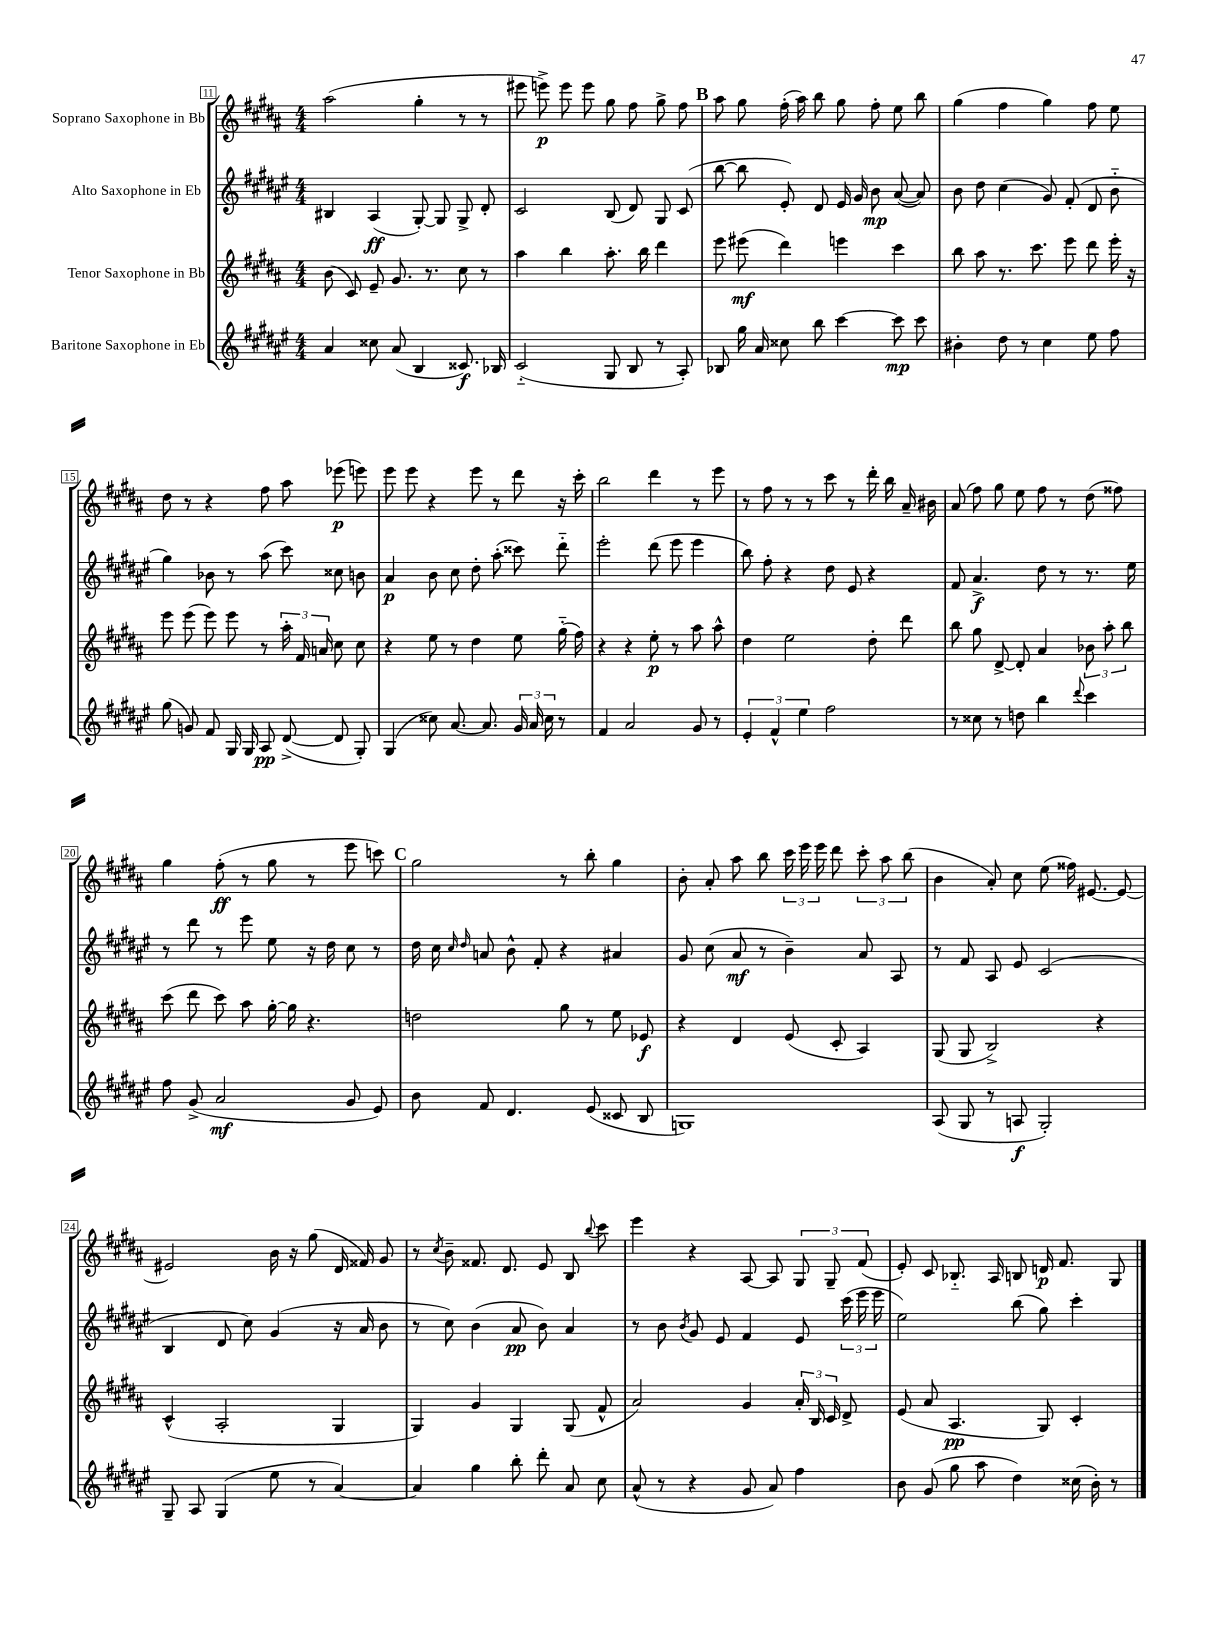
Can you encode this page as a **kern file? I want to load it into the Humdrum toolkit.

**kern	**kern	**kern	**kern
*staff4	*staff3	*staff2	*staff1
*clefG2	*clefG2	*clefG2	*clefG2
*k[f#c#g#d#a#e#]	*k[f#c#g#d#a#]	*k[f#c#g#d#a#e#]	*k[f#c#g#d#a#]
*M4/4	*M4/4	*M4/4	*M4/4
4a#	(8b	4B#	(2aa#
.	8c#)	.	.
8cc##	8e~	(4A#	.
(8a#	8.g#	.	.
4B	.	[8G#')	4gg#'
.	8.r	.	.
.	.	8G#]	.
8.c##)	8cc#	8G#^	8r
.	8r	8d#'	8r
16B-	.	.	.
=	=	=	=
(2c#'~	4aa#	2c#	8eee#
.	.	.	8eee^)
.	4bb	.	8eee
.	.	.	8eee
8G#	8.aa#'	(8B	8gg#
8B	.	8d#)	8ff#
.	16bb	.	.
8r	4ddd#	8G#	8gg#^
8A#')	.	(8c#	8ff#
=	=	=	=
8B-	8eee	[8bb	8aa#
16gg#	(8eee#	8bb]	8gg#
16a#	.	.	.
8cc##	4ddd#)	8e#')	(16ff#'
.	.	.	16aa#)
8bb	.	8d#	8bb
[4ccc#	4eee	16e#	8gg#
.	.	16g#	.
.	.	8b	8ff#'
8ccc#]	4ccc#	([8a#	8ee
8ccc#	.	8a#])	8bb
=	=	=	=
4b#'	8bb	8b	(4gg#
.	8aa#	8dd#	.
8dd#	8.r	(4cc#	4ff#
8r	.	.	.
.	8.ccc#	.	.
4cc#	.	8g#)	4gg#)
.	8eee	(8f#'	.
8ee#	8ddd#	8d#	8ff#
8ff#	16eee'	8b'~	8ee
.	16r	.	.
=	=	=	=
(8gg#	8eee	4gg#)	8dd#
8g)	(8eee	.	8r
8f#	8eee)	8b-	4r
16G#	8eee	8r	.
16G#	.	.	.
8A#	8r	(8aa#	8ff#
([8d#^	24aa#'	8ccc#)	8aa#
.	24f#	.	.
.	24a	.	.
8d#]	8cc#	8cc##	(8eee-
8G#')	8cc#	8b	8eee)
=	=	=	=
(4G#	4r	4a#	8eee
.	.	.	8eee
8cc##)	8ee	8b	4r
[8.a#	8r	8cc#	.
.	4dd#	8dd#'	8eee
8.a#]	.	.	.
.	.	(8aa#'	8r
24g#	8ee	8ccc##)	8ddd#
24a#	.	.	.
24cc##	.	.	.
8r	(16gg#'~	8ddd#'~	16r
.	16ff#)	.	16ccc#'
=	=	=	=
4f#	4r	2eee#'	2bb
2a#	4r	.	.
.	8ee'	(8ddd#	4ddd#
.	8r	8eee#	.
8g#	8aa#	4eee#	8r
8r	8aa#^^	.	8eee
=	=	=	=
6e#'	4dd#	8bb)	8r
.	.	8ff#'	8ff#
6f#^^	.	.	.
.	2ee	4r	8r
6ee#	.	.	.
.	.	.	8r
2ff#	.	8dd#	8ccc#
.	.	8e#	8r
.	8dd#'	4r	16ddd#'
.	.	.	16bb
.	8ddd#	.	16a#~
.	.	.	16b#
=	=	=	=
8r	8bb	8f#	(8a#
8cc##	8gg#	4.a#^	8ff#)
8r	[8d#^	.	8gg#
8dd	8d#']	.	8ee
4bb	4a#	8dd#	8ff#
.	.	8r	8r
8qqddd#	.	.	.
4ccc#	12b-	8.r	(8dd#
.	12aa#'	.	.
.	.	.	8ff##)
.	12bb	.	.
.	.	16ee#	.
=	=	=	=
8ff#	(8ccc#	8r	4gg#
(8g#^	8ddd#	8ddd#	.
2a#	8ccc#)	8r	(8ff#'
.	8aa#	8eee#	8r
.	[16gg#'	8ee#	8gg#
.	16gg#]	.	.
.	4.r	16r	8r
.	.	16dd#	.
8g#	.	8cc#	8eee
8e#)	.	8r	8ccc)
=	=	=	=
8b	2dd	16dd#	2gg#
.	.	16cc#	.
.	.	16qqcc#	.
.	.	16qqdd#	.
8f#	.	8a	.
4.d#	.	8b^^	.
.	.	8f#'	.
.	8gg#	4r	8r
(8e#	8r	.	8bb'
8c##	8ee	4a#	4gg#
8B	8e-	.	.
=	=	=	=
1G)	4r	8g#	8b'
.	.	(8cc#	8a#'
.	4d#	8a#	8aa#
.	.	8r	8bb
.	(8e	4b~)	24ccc#
.	.	.	24eee
.	.	.	24eee
.	8c#'	.	8ddd#
.	4A#)	8a#	12ccc#'
.	.	.	12aa#
.	.	8A#	.
.	.	.	(12bb
=	=	=	=
(8A#	(8G#	8r	4b
8G#	8G#	8f#	.
8r	2B^)	8A#	8a#')
8A	.	8e#	8cc#
2G#')	.	(2c#	(8ee
.	.	.	16ff##)
.	.	.	[8.e#
.	4r	.	.
.	.	.	8e#_
=	=	=	=
8G#~	(4c#^^	4B	2e#]
8A#	.	.	.
(4G#	2A#'	8d#	.
.	.	8cc#)	.
8ee#	.	(4g#	16b
.	.	.	16r
8r	.	.	(8gg#
[4a#)	4G#	16r	16d#
.	.	16a#	16f##)
.	.	8b	8g#
=	=	=	=
4a#]	4G#)	8r	8r
.	.	.	8qcc#
.	.	8cc#)	8b~
4gg#	4g#	(4b	8.f##
.	.	.	8.d#
8bb'	4G#	8a#	.
8ddd#'	.	8b)	8e
8a#	(8G#	4a#	8B
.	.	.	8qqbb
8cc#	8f#^^	.	8ccc#
=	=	=	=
(8a#^^	2a#)	8r	4eee
8r	.	8b	.
.	.	8qb	.
4r	.	8g#	4r
.	.	8e#	.
8g#	4g#	4f#	[8A#
8a#)	.	.	8A#]
4ff#	24a#'	8e#	12G#
.	24B	.	.
.	24c#	.	12G#~
.	8d#^	(24ccc#	.
.	.	24eee#	(12f#
.	.	24eee#	.
=	=	=	=
8b	(8e	2ee#)	8e')
(8g#	8a#	.	8c#
8gg#	4.A#	.	8.B-'~
8aa#	.	.	.
.	.	.	16A#
4dd#)	.	(8bb	8B
.	8G#)	8gg#)	16d
.	.	.	8.f#
(16cc##	4c#'	4ccc#'	.
16b')	.	.	.
8r	.	.	8G#
==	==	==	==
*-	*-	*-	*-
